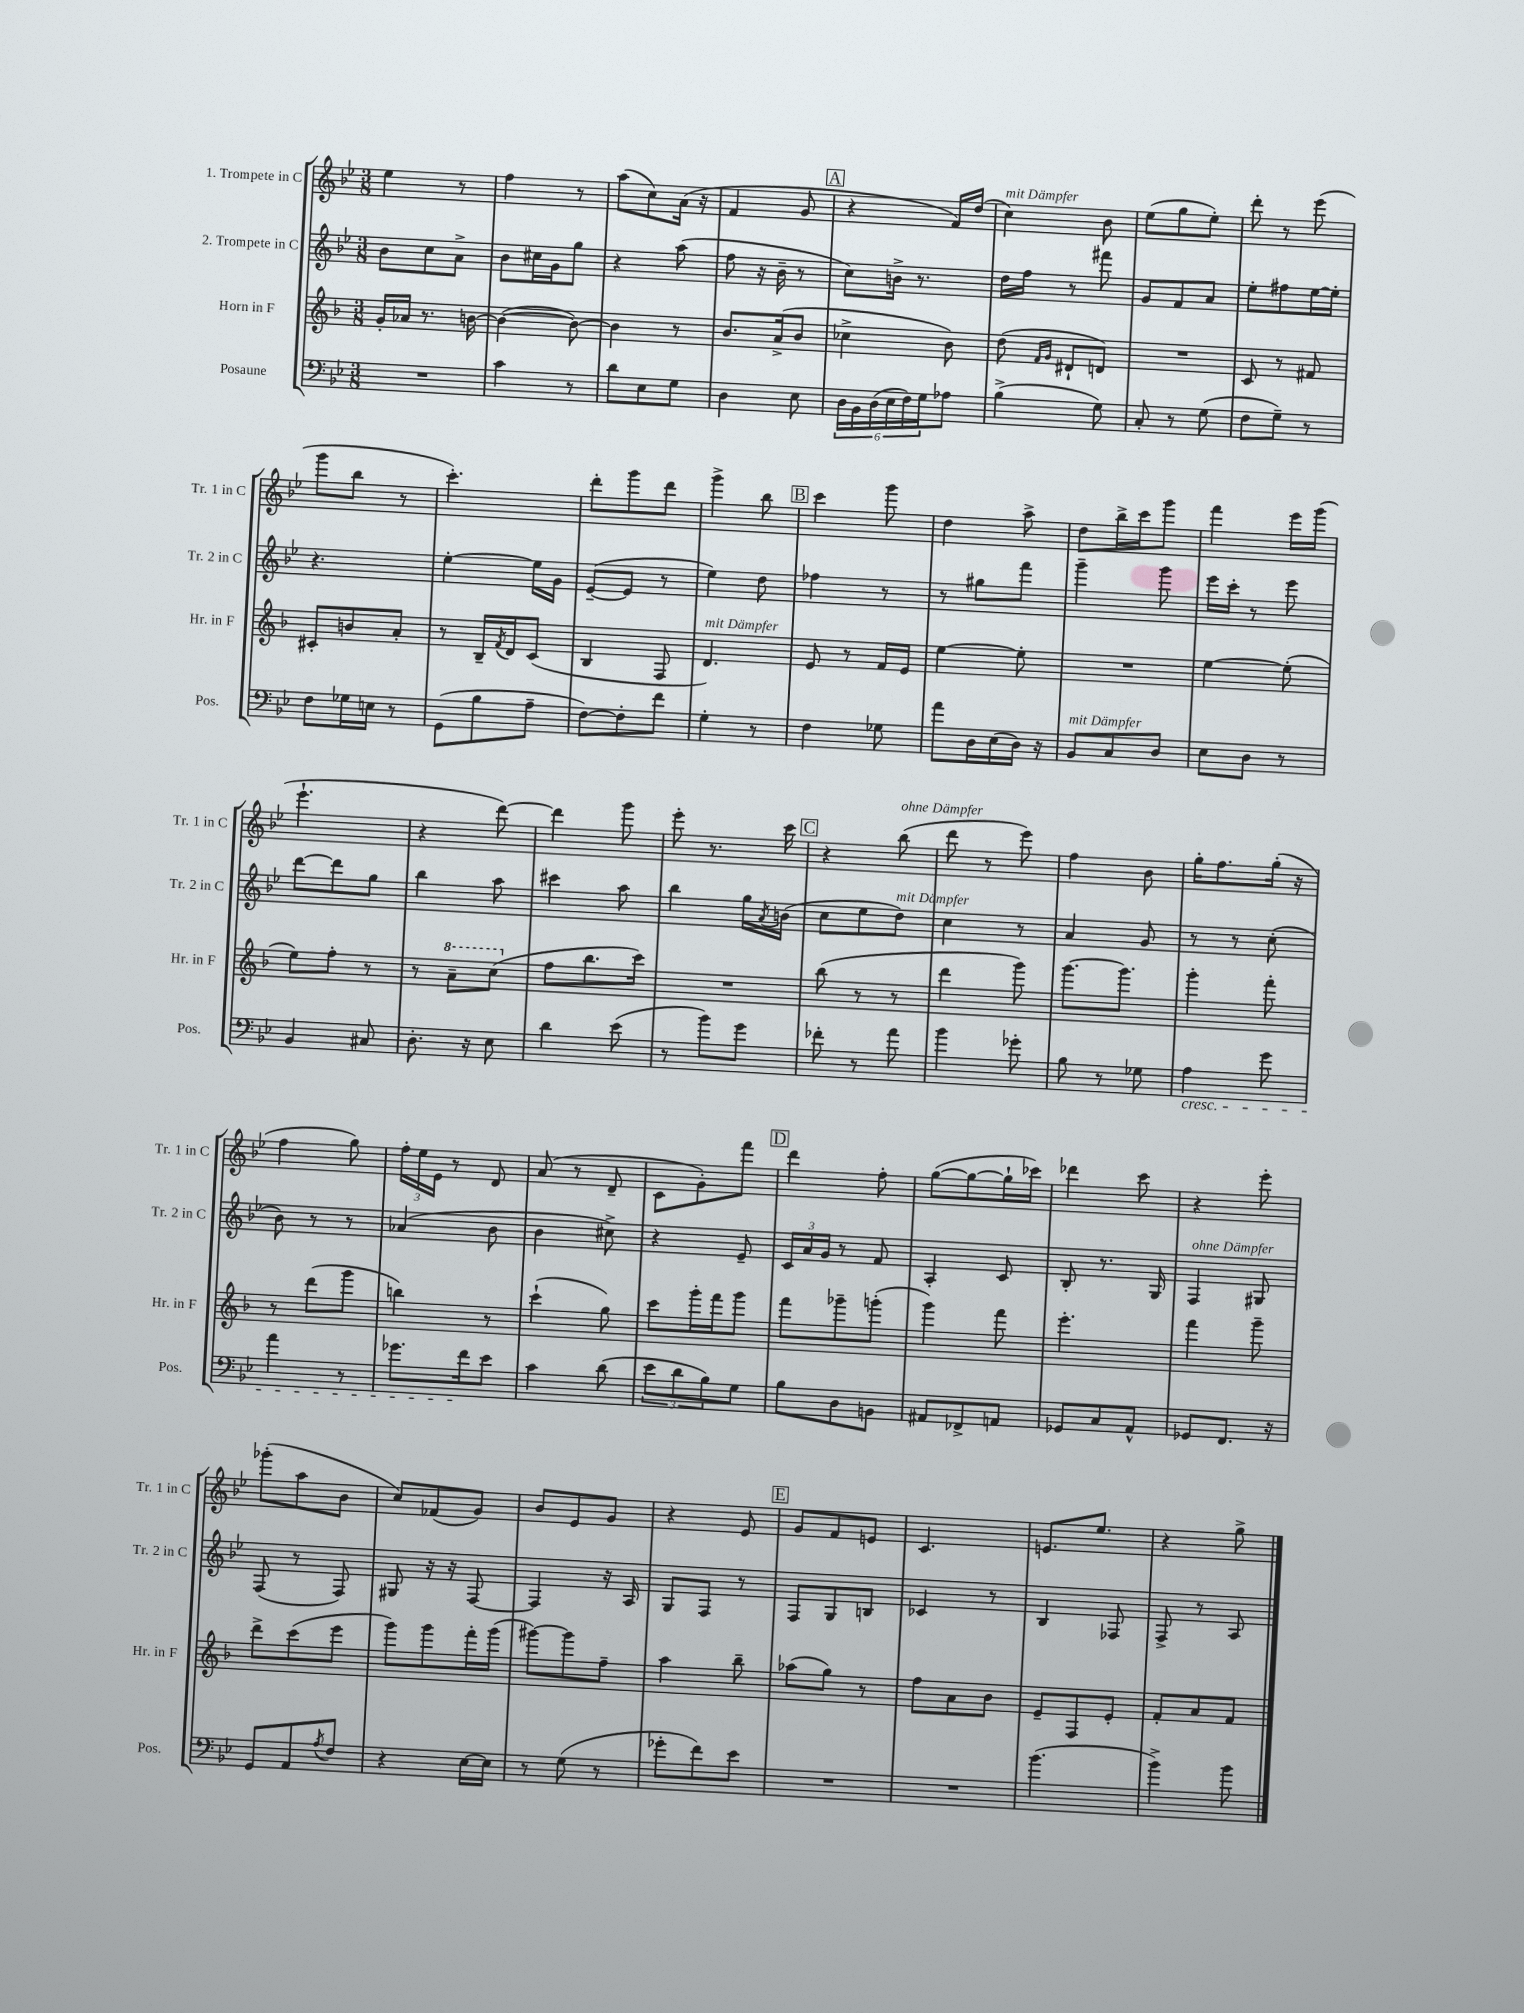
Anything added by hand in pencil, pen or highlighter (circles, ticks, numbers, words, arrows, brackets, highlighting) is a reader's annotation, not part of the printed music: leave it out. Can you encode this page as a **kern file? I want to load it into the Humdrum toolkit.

**kern	**kern	**kern	**kern
*staff4	*staff3	*staff2	*staff1
*clefF4	*clefG2	*clefG2	*clefG2
*k[b-e-]	*k[b-]	*k[b-e-]	*k[b-e-]
*M3/8	*M3/8	*M3/8	*M3/8
4.r	16g'	8b-	4ee-
.	16a-	.	.
.	8.r	8cc	.
.	.	8a^	8r
.	[16b	.	.
=	=	=	=
4c	(4b_	8b-	4ff
.	.	16cc#	.
.	.	16g	.
8r	8b_)	8gg	8r
=	=	=	=
8d	4b]	4r	(8aa
8E-	.	.	8cc)
8G	8r	(8aa	(16a
.	.	.	16r
=	=	=	=
4D	8.b-	8ff	4f
.	.	16r	.
.	(16a^	16b-~	.
8E-	8b-	8r	8g
=	=	=	=
24D	4cc-^	8cc)	4r
24BB-	.	.	.
(24D	.	.	.
24E-	.	16b^	.
24F)	.	.	.
.	.	8.r	.
24G	.	.	.
8A-	8b-)	.	16f)
.	.	.	(16dd
=	=	=	=
(4B-^	(8dd	16dd	4cc)
.	.	16ff	.
.	16qqf	.	.
.	16qqg	.	.
.	8d#`	8r	.
8G)	8d)	8fff#	8b-
=	=	=	=
8C'	4.r	8g	(8ee-
8r	.	8f	8gg
(8G	.	8a	8ee-')
=	=	=	=
8F	8c	8ee-'	8ddd'
8G~)	8r	8ff#	8r
8r	8f#	[16ee-	(8eee-
.	.	16ee-']	.
=	=	=	=
8F	8c#'	4.r	8ggg
16G-	8b	.	8bb-
16E	.	.	.
8r	8a'	.	8r
=	=	=	=
(8GG	8r	[4ee-'	4.ccc')
8B-	16B-~	.	.
.	8qf	.	.
.	16d	.	.
8A~	(8c	16ee-]	.
.	.	16g	.
=	=	=	=
[8F)	4B-	([8e-~	8ddd'
8F']	.	8e-]	8ggg
8f	8F	8r	8ddd
=	=	=	=
4G'	4.d)	4ee-)	4ggg^
8r	.	8dd	8bb-
=	=	=	=
4F	8e	4ff-	4ccc
.	8r	.	.
8G-	16f	8r	8ggg
.	16e	.	.
=	=	=	=
8a	[4ee	8r	4dd
16D	.	8gg#	.
(16E-	.	.	.
16D)	8ee']	8fff	8aa^
16r	.	.	.
=	=	=	=
8BB-	4.r	4ggg~	8dd
8C	.	.	16bb-^
.	.	.	16ccc
8D	.	8ggg	8ggg
=	=	=	=
8E-	[4ee	16eee-	4fff
.	.	16ccc'	.
8D	.	8r	.
8r	(8ee']	8eee-	16eee-
.	.	.	(16ggg
=	=	=	=
4BB-	8ee)	[8ddd	4.eee-`
.	8ff'	8ddd]	.
8C#	8r	8gg	.
=	=	=	=
8.D'	8r	4bb-	4r
.	8aa~	.	.
16r	.	.	.
8E-	(8ccc	8aa	[8ddd)
=	=	=	=
4d	8ff	4ccc#	4ddd]
.	8.bb-	.	.
(8e-	.	8aa	8ggg
.	16ccc)	.	.
=	=	=	=
8r	4.r	4bb-	8eee-'
8b-)	.	.	8.r
8g	.	16gg	.
.	.	8qa	.
.	.	(16b	16ccc
=	=	=	=
8f-'	(8bb-	8cc	4r
8r	8r	8ee-	.
8a	8r	8dd)	(8bb-
=	=	=	=
4b-	4ddd	4cc	8ddd
.	.	.	8r
8g-'	8ggg)	8r	8eee-)
=	=	=	=
8B-	[8.ggg	4a	4ff
8r	.	.	.
.	8.ggg]	.	.
8G-	.	8g	8b-
=	=	=	=
4A	4ggg'	8r	16gg'
.	.	.	8.ff
.	.	8r	.
8g	8fff'	(8cc'	(16gg'
.	.	.	16r
=	=	=	=
4a	8r	8b-)	4ff
.	(8ddd	8r	.
8r	8ggg	8r	8gg)
=	=	=	=
8.g-	4bb)	(4a-	24ff'
.	.	.	24ee-
.	.	.	24e-
.	.	.	8r
16f	.	.	.
8e-	8r	8b-	8d
=	=	=	=
4c	(4ccc`	4b-	(8a
.	.	.	8r
(8d	8gg)	8cc#^)	8d~
=	=	=	=
12e-	8ccc	4r	8c
12d	.	.	.
.	16ggg'	.	8g')
12B-)	.	.	.
.	16fff	.	.
8G	8ggg	8e-~	8fff
=	=	=	=
8B-	8fff	24c	4ddd
.	.	24a	.
.	.	24g	.
8D	8ggg-~	8r	.
8BB	(8ggg'	8f	8ff'
=	=	=	=
8AA#	4ggg)	4A'	([8gg
8FF-^	.	.	8gg_
8AA	8fff	8c	16gg`]
.	.	.	16ccc-)
=	=	=	=
8GG-	4.eee'	8B-'	4ddd-
8C	.	8.r	.
8AA^^	.	.	8ccc
.	.	16G	.
=	=	=	=
8GG-	4fff	4F	4r
8.FF	.	.	.
.	8ggg~	8G#	8eee-'
16r	.	.	.
=	=	=	=
8GG	8ddd^	(8F	(8ggg-'
8AA	(8ccc	8r	8aa
8qA	.	.	.
8F	8eee	8F)	8b-
=	=	=	=
4r	8ggg)	8G#	8cc)
.	8ggg	16r	(8f-
.	.	16r	.
[16E-	16fff'	[8F	8g)
16E-]	(16ggg	.	.
=	=	=	=
8r	[8ggg#)	4F]	8b-
(8G	8ggg#]	.	8e-
8r	8ff~	16r	8g
.	.	16A	.
=	=	=	=
8g-'	4aa	8G	4r
8f)	.	8F	.
8e-	8bb-~	8r	8e-
=	=	=	=
4.r	(8aa-	8F	8g
.	8gg)	8G	8f
.	8r	8B	8e
=	=	=	=
4.r	8ff	4c-	4.c
.	8a	.	.
.	8b-	8r	.
=	=	=	=
(4.b-	8e~	4B-	8.e
.	8F	.	.
.	.	.	8.ee-
.	8e'	8F-	.
=	=	=	=
4b-^)	8f'	8F^	4r
.	8a	8r	.
8b-	8f	8A	8gg^
==	==	==	==
*-	*-	*-	*-
